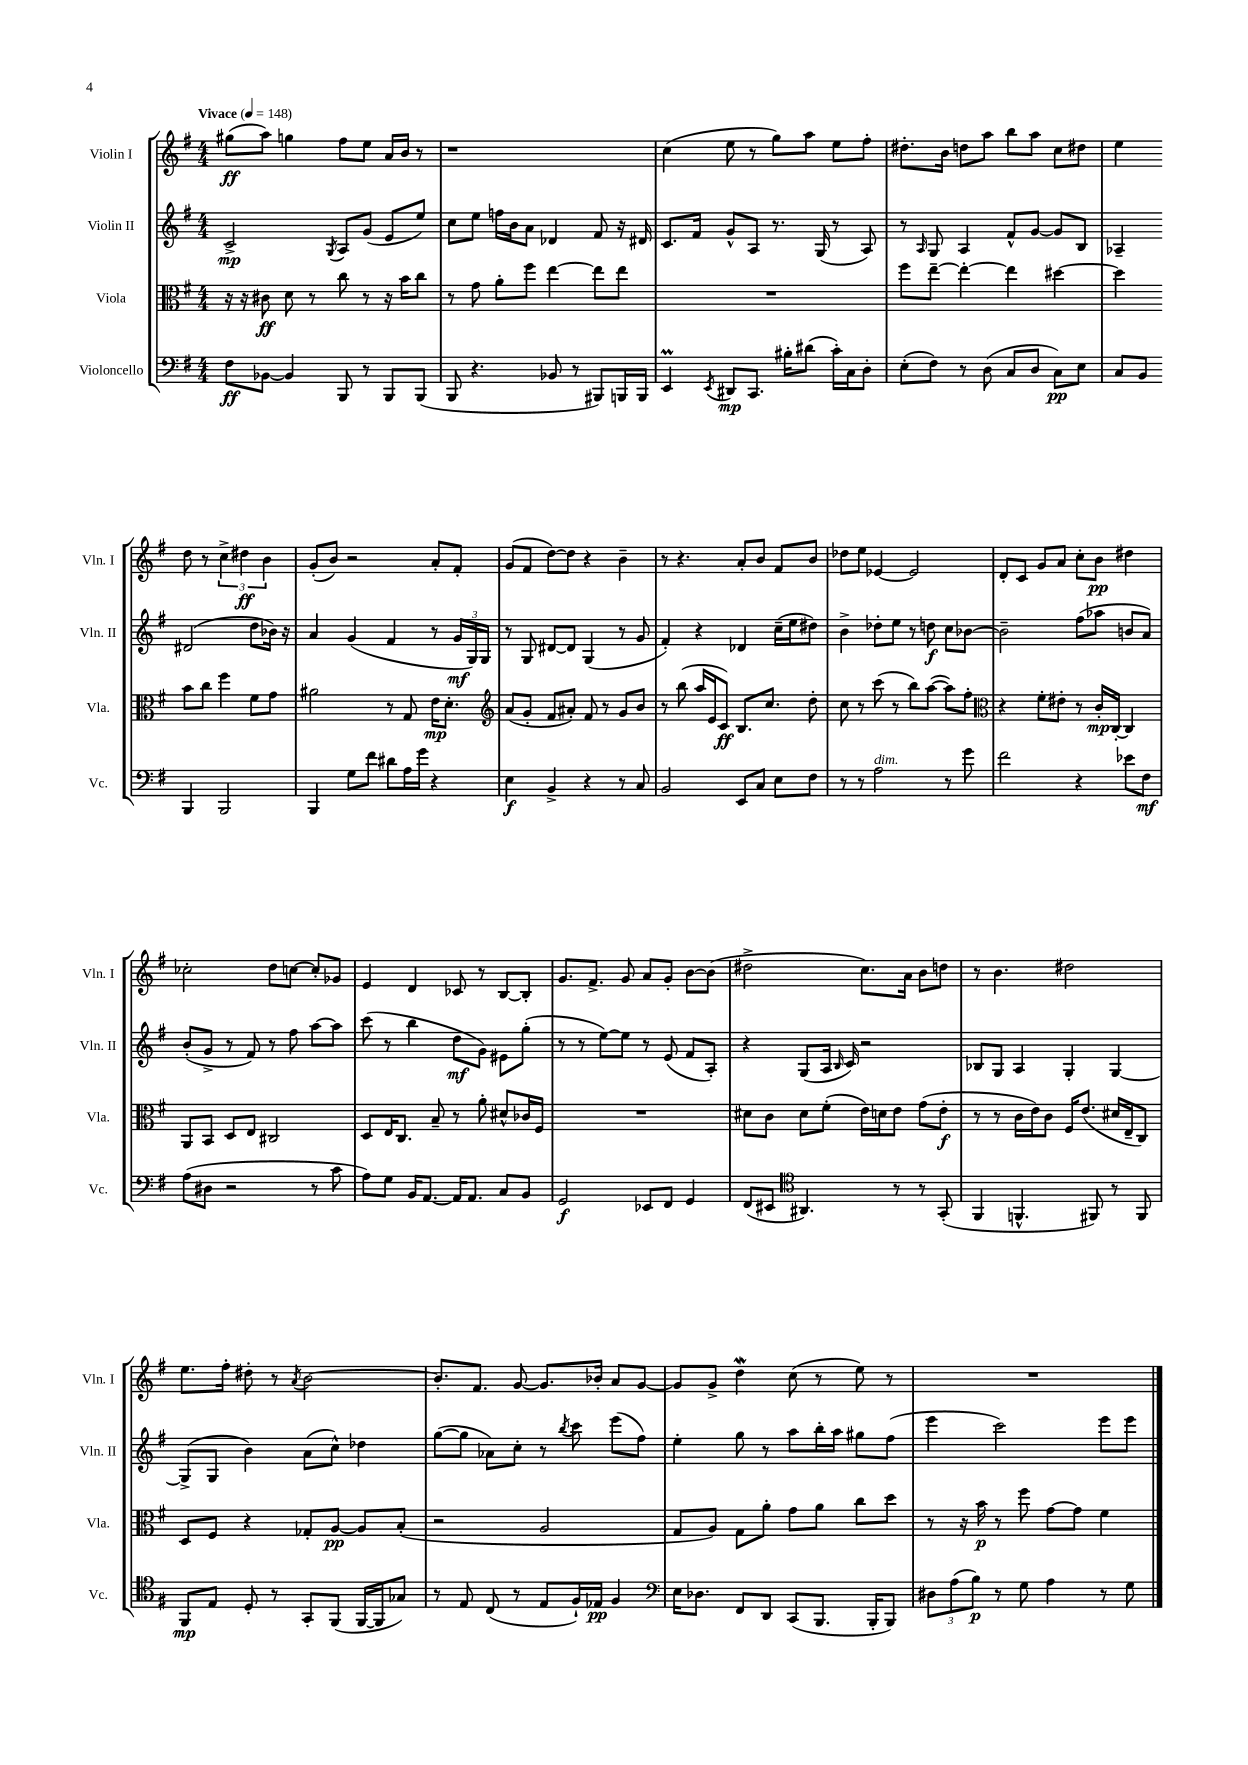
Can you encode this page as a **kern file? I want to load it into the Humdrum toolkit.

**kern	**dynam	**kern	**dynam	**kern	**dynam	**kern	**dynam
*part4	*part4	*part3	*part3	*part2	*part2	*part1	*part1
*staff4	*staff4	*staff3	*staff3	*staff2	*staff2	*staff1	*staff1
*I"Violoncello	*	*I"Viola	*	*I"Violin II	*	*I"Violin I	*
*I'Vc.	*	*I'Vla.	*	*I'Vln. II	*	*I'Vln. I	*
*clefF4	*	*clefC3	*	*clefG2	*	*clefG2	*
*k[f#]	*	*k[f#]	*	*k[f#]	*	*k[f#]	*
*M4/4	*	*M4/4	*	*M4/4	*	*M4/4	*
*MM148	*	*MM148	*	*MM148	*	*MM148	*
=1	=1	=1	=1	=1	=1	=1	=1
!	!	!	!	!	!	!LO:TX:a:B:t=Vivace	!
8F#\L	ff	16r	.	2c^/	mp	(8gg#X\L	ff
.	.	16r	.	.	.	.	.
[8BB-X\J	.	8c#X\	ff	.	.	8aa\J)	.
4BB-/]	.	8d\	.	.	.	4ggn\	.
.	.	8r	.	.	.	.	.
.	.	.	.	8qG/	.	.	.
8BBB/	.	8cc\	.	8A/L	.	8ff#\L	.
8r	.	8r	.	(8g/J	.	8ee\J	.
8BBB/L	.	16r	.	8e/L	.	16a/LL	.
.	.	16b\KL	.	.	.	16b/JJ	.
(8BBB/J	.	8cc\J	.	8ee/J)	.	8r	.
=2	=2	=2	=2	=2	=2	=2	=2
8BBB/	.	8r	.	8cc\L	.	1r	.
4.r	.	8g\	.	8ee\J	.	.	.
.	.	8a'\L	.	16ffn\LL	.	.	.
.	.	.	.	16b\J	.	.	.
.	.	8ff#\J	.	8a\J	.	.	.
8BB-X/	.	[4ee\	.	4d-X/	.	.	.
8r	.	.	.	.	.	.	.
8BBB#X/L)	.	8ee\L]	.	8f#/	.	.	.
16BBBn/L	.	8ee\J	.	16r	.	.	.
16BBB/JJ	.	.	.	16d#X/	.	.	.
=3	=3	=3	=3	=3	=3	=3	=3
4EEM/	.	1r	.	8.c/L	.	(4cc\	.
.	.	.	.	16f#/Jk	.	.	.
8qEE/	.	.	.	.	.	.	.
8DD#X/L	mp	.	.	8g^^/L	.	8ee\	.
8.CC/J	.	.	.	8A/J	.	8r	.
.	.	.	.	8.r	.	8gg\L)	.
16B#X'\KL	.	.	.	.	.	.	.
(8d#X\J	.	.	.	.	.	8aa\J	.
.	.	.	.	(16G/	.	.	.
16c'\LL)	.	.	.	8r	.	8ee\L	.
16C\J	.	.	.	.	.	.	.
8D'\J	.	.	.	8A/)	.	8ff#'\J	.
=4	=4	=4	=4	=4	=4	=4	=4
(8E'\L	.	8ff#\L	.	8r	.	8.dd#X'\L	.
.	.	.	.	16qqA/	.	.	.
8F#\J)	.	[8ee~\J	.	8G/	.	.	.
.	.	.	.	.	.	16b\Jk	.
8r	.	4ee'\_	.	4A/	.	8ddn\L	.
(8D\	.	.	.	.	.	8aa\J	.
8C/L	.	4ee\]	.	8f#^^/L	.	8bb\L	.
8D/J	.	.	.	[8g/J	.	8aa\J	.
8C\L)	pp	[4dd#X\	.	8g/L]	.	8cc\L	.
8E\J	.	.	.	8B/J	.	8dd#X\J	.
=5	=5	=5	=5	=5	=5	=5	=5
8C/L	.	4dd#\]	.	4A-X~/	.	4ee\	.
8BB/J	.	.	.	.	.	.	.
4BBB/	.	8b\L	.	(2d#X/	.	8dd\	.
.	.	8cc\J	.	.	.	8r	.
2BBB/	.	4ff#\	.	.	.	6cc^\	.
.	.	.	.	.	.	6dd#X\	ff
.	.	8f#\L	.	8dd\L	.	.	.
.	.	.	.	.	.	6b\	.
.	.	8g\J	.	16b-X\Jk)	.	.	.
.	.	.	.	16r	.	.	.
!!LO:LB:g=z
=6	=6	=6	=6	=6	=6	=6	=6
4BBB/	.	2a#X\	.	4a/	.	(8g'/L	.
.	.	.	.	.	.	8b/J)	.
8G\L	.	.	.	(4g/	.	2r	.
8f#\J	.	.	.	.	.	.	.
8d#X\L	.	8r	.	4f#/	.	.	.
16A\L	.	8G/	.	.	.	.	.
16g\JJ	.	.	.	.	.	.	.
4r	.	16e\KL	mp	8r	.	8a'/L	.
.	.	8.d'\J	.	.	.	.	.
.	.	.	.	24g/LL	mf	8f#'/J	.
.	.	.	.	24G/)	.	.	.
.	.	.	.	24G/JJ	.	.	.
=7	=7	=7	=7	=7	=7	=7	=7
*	*	*clefG2	*	*	*	*	*
4E\	f	(8a/L	.	8r	.	(8g/L	.
.	.	8g'/J	.	8G/	.	8f#/J	.
4BB^/	.	8f#/L	.	[8d#X/L	.	[8dd\L)	.
.	.	8a#X'/J)	.	8d#/J]	.	8dd\J]	.
4r	.	8f#/	.	(4G/	.	4r	.
.	.	8r	.	.	.	.	.
8r	.	8g/L	.	8r	.	4b~\	.
8C/	.	8b/J	.	8g/	.	.	.
=8	=8	=8	=8	=8	=8	=8	=8
2BB/	.	8r	.	4f#'/)	.	8r	.
.	.	(8bb\	.	.	.	4.r	.
.	.	16aa/LL	.	4r	.	.	.
.	.	16e/J	.	.	.	.	.
.	.	8c/J)	ff	.	.	.	.
8EE/L	.	8.B/L	.	4d-X/	.	8a'/L	.
8C/J	.	.	.	.	.	8b/J	.
.	.	8.cc/J	.	.	.	.	.
8E\L	.	.	.	(16cc~\LL	.	8f#/L	.
.	.	.	.	16ee\J	.	.	.
8F#\J	.	8dd'\	.	8dd#X\J)	.	8b/J	.
=9	=9	=9	=9	=9	=9	=9	=9
8r	.	8cc\	.	4b^\	.	8dd-X\L	.
8r	.	8r	.	.	.	8ee\J	.
!LO:TX:a:i:t=dim.	!	!	!	!	!	!	!
2A\	.	(8ccc\	.	8dd-X'\L	.	[4e-X/	.
.	.	8r	.	8ee\J	.	.	.
.	.	8bb\L)	.	8r	.	2e-/]	.
.	.	([8aa\J	.	8ddn\	f	.	.
8r	.	8aa\L])	.	8cc\L	.	.	.
8g\	.	8ff#'\J	.	[8b-X\J	.	.	.
=10	=10	=10	=10	=10	=10	=10	=10
*	*	*clefC3	*	*	*	*	*
2f#\	.	4r	.	2b-~\]	.	8d'/L	.
.	.	.	.	.	.	8c/J	.
.	.	8f#'\L	.	.	.	8g/L	.
.	.	8e#X'\J	.	.	.	8a/J	.
4r	.	8r	.	(8ff#\L	.	8cc'\L	.
.	.	16c'/LL	mp	8aa-X\J	.	8b\J	pp
.	.	[16C'/JJ	.	.	.	.	.
8e-X\L	.	4C/]	.	8bn/L	.	4dd#X\	.
8F#\J	mf	.	.	8a/J)	.	.	.
!!LO:LB:g=z
=11	=11	=11	=11	=11	=11	=11	=11
(8A\L	.	8AA/L	.	(8b'/L	.	2cc-X'\	.
8D#X\J	.	8BB/J	.	8g^/J	.	.	.
2r	.	8D/L	.	8r	.	.	.
.	.	8E/J	.	8f#/)	.	.	.
.	.	2C#X/	.	8r	.	8dd\L	.
.	.	.	.	8ff#\	.	[8ccn\J	.
8r	.	.	.	[8aa\L	.	8cc'/L]	.
8c\	.	.	.	8aa\J]	.	8g-X/J	.
=12	=12	=12	=12	=12	=12	=12	=12
8A\L)	.	8D/L	.	(8ccc\	.	4e/	.
8G\J	.	16E/K	.	8r	.	.	.
.	.	8.C/J	.	.	.	.	.
16BB/KL	.	.	.	4bb\	.	4d/	.
[8.AA/J	.	.	.	.	.	.	.
.	.	8B~/	.	.	.	.	.
16AA/KL]	.	8r	.	8dd\L	mf	8c-X/	.
8.AA/J	.	.	.	.	.	.	.
.	.	8a'\	.	8g\J)	.	8r	.
8C/L	.	8d#X^^/L	.	8e#X\L	.	[8B/L	.
8BB/J	.	16c-X/L	.	(8gg'\J	.	8B'/J]	.
.	.	16F#/JJ	.	.	.	.	.
=13	=13	=13	=13	=13	=13	=13	=13
2GG/	f	1r	.	8r	.	8.g/L	.
.	.	.	.	8r	.	.	.
.	.	.	.	.	.	8.f#^/J	.
.	.	.	.	[8ee\L)	.	.	.
.	.	.	.	8ee\J]	.	8g/	.
8EE-X/L	.	.	.	8r	.	8a/L	.
8FF#/J	.	.	.	(8e/	.	8g'/J	.
4GG/	.	.	.	8f#/L	.	[8b\L	.
.	.	.	.	8A'/J)	.	(8b\J]	.
=14	=14	=14	=14	=14	=14	=14	=14
(8FF#/L	.	8d#X\L	.	4r	.	2dd#X^\	.
8EE#X/J	.	8c\J	.	.	.	.	.
*clefC4	*	*	*	*	*	*	*
4.AA#X/)	.	8d#\L	.	(8G/L	.	.	.
.	.	(8f#'\J	.	16A/Jk	.	.	.
.	.	.	.	16qqB/	.	.	.
.	.	.	.	16c/)	.	.	.
.	.	16e\LL)	.	2r	.	8.cc\L)	.
.	.	16dn\J	.	.	.	.	.
8r	.	8e\J	.	.	.	.	.
.	.	.	.	.	.	16a\Jk	.
8r	.	(8g\L	.	.	.	8b\L	.
(8GG'/	.	8e'\J	f	.	.	8ddn\J	.
=15	=15	=15	=15	=15	=15	=15	=15
4FF#/	.	8r	.	8B-X/L	.	8r	.
.	.	8r	.	8G/J	.	4.b\	.
4.FFn^^/	.	16c\LL	.	4A/	.	.	.
.	.	16e\J)	.	.	.	.	.
.	.	8c\J	.	.	.	.	.
.	.	16F#/KL	.	4G'/	.	2dd#X\	.
.	.	(8.e/J	.	.	.	.	.
8FF#X/)	.	.	.	.	.	.	.
8r	.	16d#X/LL	.	[4G/	.	.	.
.	.	16E~/J	.	.	.	.	.
8FF#/	.	8C/J)	.	.	.	.	.
!!LO:LB:g=z
=16	=16	=16	=16	=16	=16	=16	=16
8FF#/L	mp	8D/L	.	(8G^/L]	.	8.ee\L	.
8E/J	.	8F#/J	.	8G/J	.	.	.
.	.	.	.	.	.	16ff#'\Jk	.
8D'/	.	4r	.	4b\)	.	8dd#X'\	.
8r	.	.	.	.	.	8r	.
.	.	.	.	.	.	8qa/	.
8GG'/L	.	8G-X'/L	.	(8a\L	.	[2b\	.
(8FF#/J	.	[8A/J	pp	8cc^^\J)	.	.	.
[16FF#/LL	.	8A/L]	.	4dd-X\	.	.	.
16FF#/J]	.	.	.	.	.	.	.
8G-X/J)	.	(8B'/J	.	.	.	.	.
=17	=17	=17	=17	=17	=17	=17	=17
8r	.	2r	.	([8gg\L	.	8.b'/L]	.
8E/	.	.	.	8gg\J]	.	.	.
.	.	.	.	.	.	8.f#/J	.
(8C/	.	.	.	8a-X\L)	.	.	.
8r	.	.	.	8cc'\J	.	[8g/	.
8E/L	.	2A/	.	8r	.	8.g/L]	.
.	.	.	.	8qbb/	.	.	.
16F#`/L)	.	.	.	8ccc\	.	.	.
16E-X/JJ	pp	.	.	.	.	16b-X'/Jk	.
4F#/	.	.	.	(8eee\L	.	8a/L	.
.	.	.	.	8ff#\J)	.	[8g/J	.
=18	=18	=18	=18	=18	=18	=18	=18
*clefF4	*	*	*	*	*	*	*
16E\KL	.	8G/L	.	4ee'\	.	8g/L]	.
8.D-X\J	.	.	.	.	.	.	.
.	.	8A/J)	.	.	.	8g^/J	.
8FF#/L	.	8G\L	.	8gg\	.	4ddW\	.
8DD/J	.	8a'\J	.	8r	.	.	.
(8CC/L	.	8g\L	.	8aa\L	.	(8cc\	.
8.BBB/J	.	8a\J	.	16bb'\L	.	8r	.
.	.	.	.	16aa\JJ	.	.	.
.	.	8cc\L	.	8gg#X\L	.	8ee\)	.
16BBB'/KL	.	.	.	.	.	.	.
8BBB/J)	.	8dd\J	.	(8ff#\J	.	8r	.
=19	=19	=19	=19	=19	=19	=19	=19
12D#X\L	.	8r	.	4eee\	.	1r	.
(12A\	.	.	.	.	.	.	.
.	.	16r	.	.	.	.	.
12B\J)	p	.	.	.	.	.	.
.	.	16b\	p	.	.	.	.
8r	.	8r	.	2ccc\)	.	.	.
8G\	.	8ff#\	.	.	.	.	.
4A\	.	[8g\L	.	.	.	.	.
.	.	8g\J]	.	.	.	.	.
8r	.	4f#\	.	8eee\L	.	.	.
8G\	.	.	.	8eee\J	.	.	.
==	==	==	==	==	==	==	==
*-	*-	*-	*-	*-	*-	*-	*-
